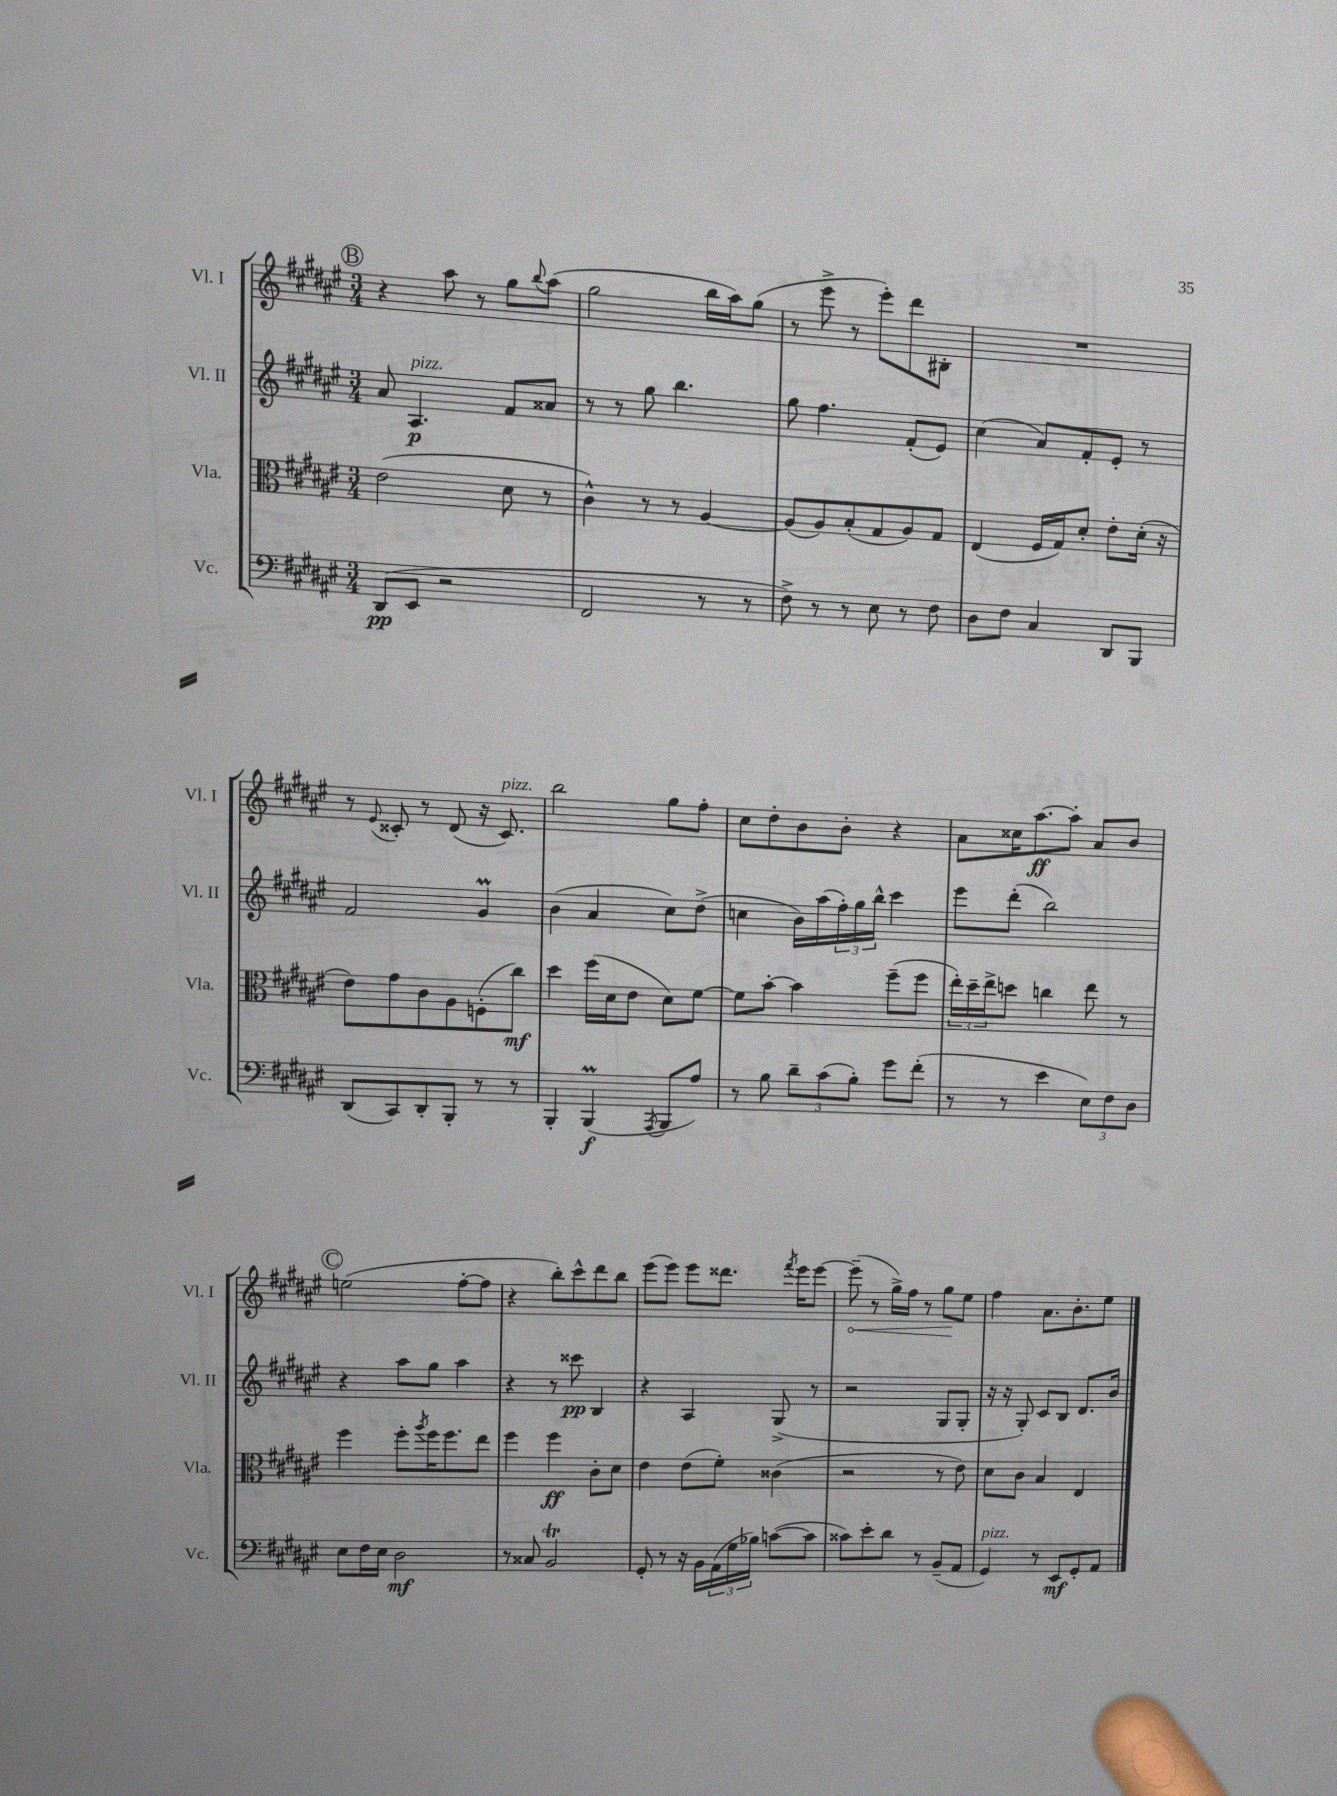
<<
\new StaffGroup <<
\new Staff = "s0" \with { instrumentName = "Vl. I" shortInstrumentName = "Vl. I" } {
    \clef treble \key fis \major \numericTimeSignature \time 3/4
    \mark \markup { \circle "B" } r4 ais''8 r8 gis''8 \appoggiatura { b''8 } ais''8( |
    gis''2 b''16 ais''16) gis''8( |
    r8 eis'''8-> r8 eis'''8-.) dis'''8 bis8-. |
    R2. |
    r8 \appoggiatura { eis'8 } cisis'8-. r8 dis'8( r16 cisis'8.^\markup { \italic "pizz." }) |
    b''2 gis''8 fis''8-. |
    cis''8 dis''8-. b'8 b'8-. r4 |
    ais'8 cisis''16 ais''8.~\ff ais''8-. ais'8 b'8 |
    \mark \markup { \circle "C" } e''2( fis''8~-. fis''8 |
    r4 b''8-.) cis'''8-^ dis'''8 b''8 |
    eis'''8( eis'''8) eis'''8 disis'''8. \acciaccatura { fis'''8 } eis'''16 eis'''8~ |
    \once \override Hairpin.circled-tip = ##t eis'''8--\<( r8 gis''16->) fis''16 r8 gis''8\! eis''8 |
    fis''4 ais'8. b'8.-. eis''8 \bar "|." |
}
\new Staff = "s1" \with { instrumentName = "Vl. II" shortInstrumentName = "Vl. II" } {
    \clef treble \key fis \major \numericTimeSignature \time 3/4
    \mark \markup { \circle "B" } ais'8 ais4.\p^\markup { \italic "pizz." } fis'8 aisis'8 |
    r8 r8 gis''8 b''4. |
    gis''8 fis''4. fis'8-.( eis'8) |
    cis''4( ais'8) fis'8-. eis'8-. r8 |
    fis'2 gis'4\prall |
    b'4( ais'4 cis''8) dis''8->( |
    c''4 b'16) ais''16( \tuplet 3/2 { fis''16-.) gis''16 b''16-^ } cis'''4 |
    eis'''8 dis'''8-.( b''2) |
    \mark \markup { \circle "C" } r4 ais''8 gis''8 ais''4 |
    r4 r8 cisis'''8\pp b4 |
    r4 ais4 gis8->( r8 |
    r2 gis8 gis8-. |
    r16 r16 gis8-.) cis'8 b8 dis'8. b'16 \bar "|." |
}
\new Staff = "s2" \with { instrumentName = "Vla." shortInstrumentName = "Vla." } {
    \clef alto \key fis \major \numericTimeSignature \time 3/4
    \mark \markup { \circle "B" } eis'2( dis'8 r8 |
    cis'4-^) r8 r8 ais4~ |
    ais8( ais8) b8-.( gis8 ais8) gis8 |
    eis4( fis16 gis16) dis'8-. eis'8-. dis'16-.( r16 |
    eis'8) gis'8 cis'8 ais8 f8-.( cis''8\mf) |
    dis''4 fis''16( dis'16 eis'8 dis'8) fis'8~ |
    fis'8 b'8~-. b'4 fis''8--( fis''8 |
    \tuplet 3/2 { eis''16-.) dis''16-- eis''16-> } d''8 c''4 eis''8 r8 |
    \mark \markup { \circle "C" } fis''4 fis''8-. \acciaccatura { ais''8 } fis''16 fis''8. eis''8 |
    fis''4 fis''4\ff cis'8-. dis'8 |
    eis'4 eis'8( fis'8-.) cisis'4( |
    r2 r8 eis'8) |
    dis'8 cis'8 b4 eis4 \bar "|." |
}
\new Staff = "s3" \with { instrumentName = "Vc." shortInstrumentName = "Vc." } {
    \clef bass \key fis \major \numericTimeSignature \time 3/4
    \mark \markup { \circle "B" } dis,8\pp( eis,8 r2 |
    fis,2 r8 r8 |
    fis8->) r8 r8 eis8 r8 fis8 |
    dis8 fis8 cis4 dis,8 b,,8 |
    dis,8( cis,8) dis,8-. b,,8-. r8 r8 |
    b,,4-. b,,4\prall\f( \acciaccatura { ais,,8 } b,,8 ais8) |
    r8 b8 \tuplet 3/2 { dis'8-- cis'8( b8-.) } gis'8 fis'8-.( |
    r8 r8 eis'4 \tuplet 3/2 { eis8) fis8 dis8 } |
    \mark \markup { \circle "C" } eis8 fis16 eis16 dis2\mf |
    r8 cisis8 b,2\trill |
    gis,8-. r8 r16 b,16 \tuplet 3/2 { ais,16( gis16 bes16) } c'8~( c'8 |
    cisis'8) eis'8-. dis'8 r8 b,8--( ais,8 |
    gis,4^\markup { \italic "pizz." }) r8 eis,8\mf gis,8-. ais,8 \bar "|." |
}
>>
>>
\layout { \context { \Score \remove "Bar_number_engraver" } }
